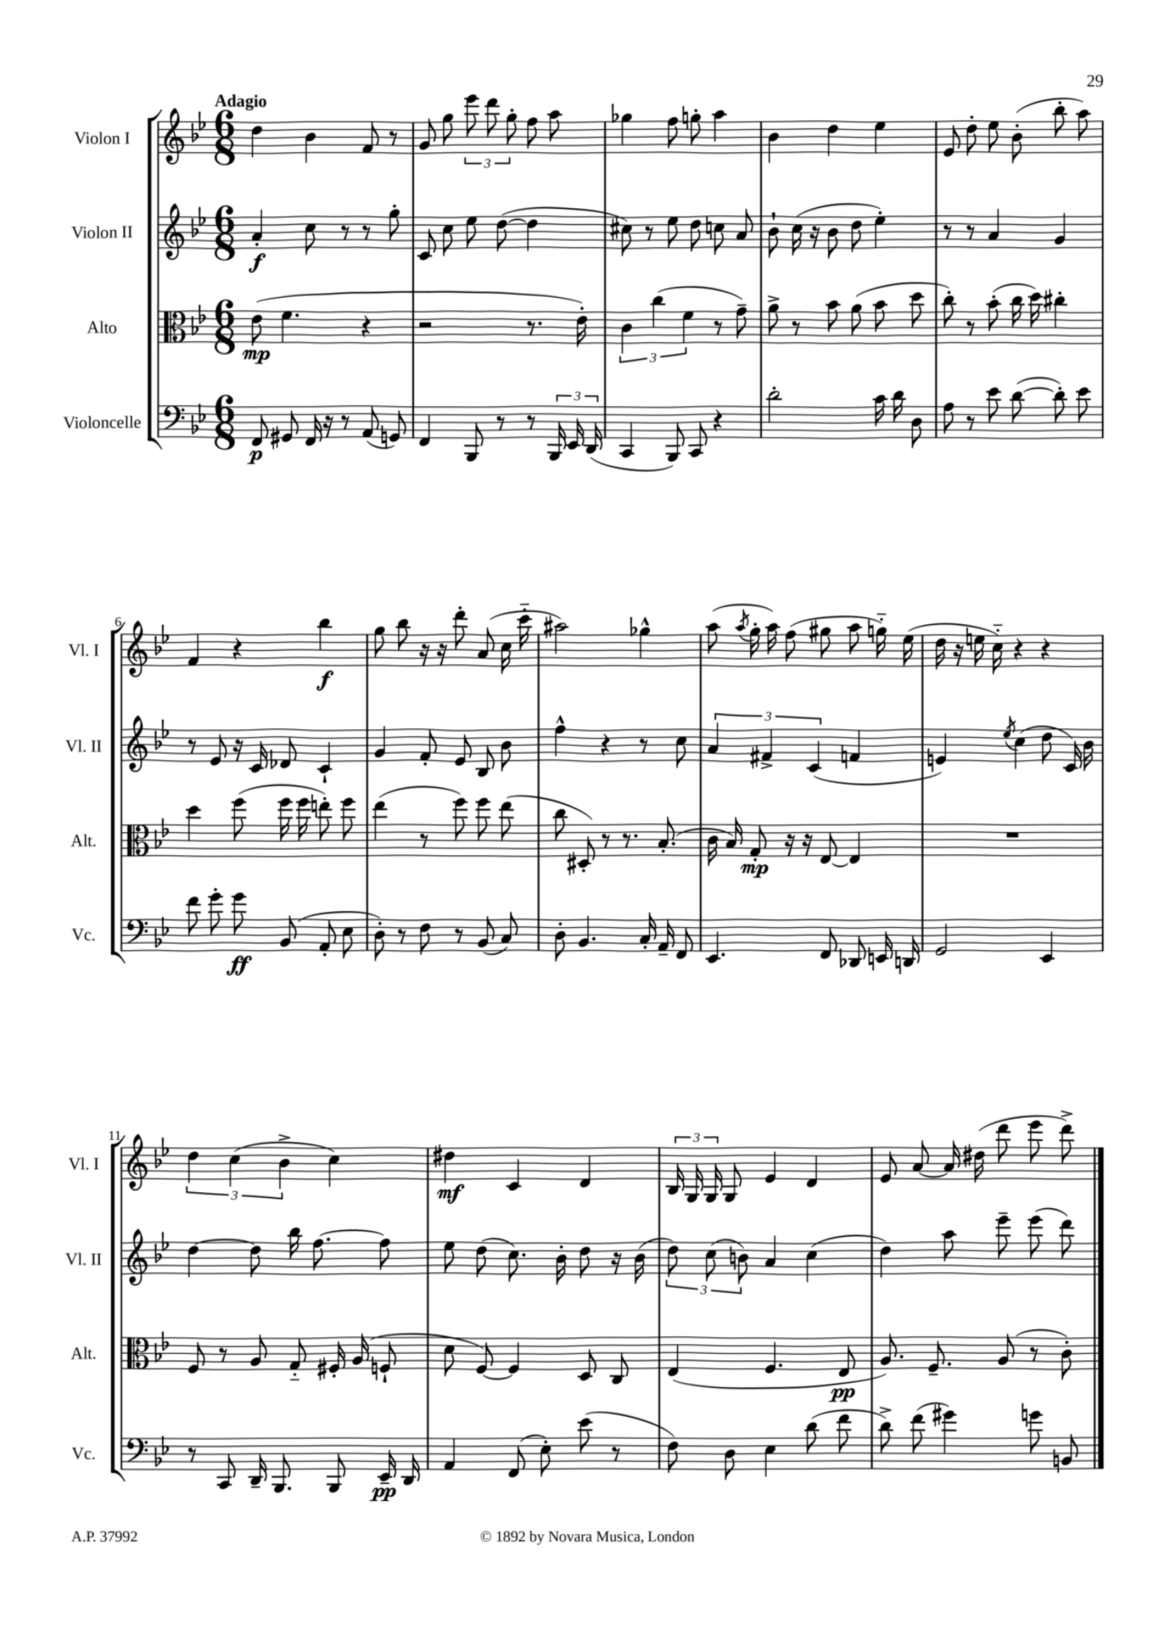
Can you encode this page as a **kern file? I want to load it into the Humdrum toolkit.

**kern	**kern	**kern	**kern
*staff4	*staff3	*staff2	*staff1
*clefF4	*clefC3	*clefG2	*clefG2
*k[b-e-]	*k[b-e-]	*k[b-e-]	*k[b-e-]
*M6/8	*M6/8	*M6/8	*M6/8
8FF/	(8e-\	4a'/	4dd\
8GG#/	4.f\	.	.
16FF/	.	8cc\	4b-\
16r	.	.	.
8r	.	8r	.
(8AA/	4r	8r	8f/
8GG/)	.	8gg'\	8r
=	=	=	=
4FF/	2r	8c/	8g/
.	.	8cc\	8gg\
8BBB-/	.	8ee-\	12eee-\
.	.	.	12ddd\
8r	.	([8dd\	.
.	.	.	12gg'\
8r	8.r	4dd\]	8ff\
24BBB-/	.	.	8aa\
24EE-/	.	.	.
.	16e-'\)	.	.
(24DD/	.	.	.
=	=	=	=
4CC/	6c\	8cc#\)	4gg-\
.	.	8r	.
.	(6cc\	.	.
8BBB-/)	.	8ee-\	8ff\
.	6f\	.	.
8CC/	.	8dd\	8gg'\
4r	8r	8cc\	4aa\
.	8g~\)	8a/	.
=	=	=	=
2d'\	8a^\	8b-`\	4b-\
.	8r	(16cc\	.
.	.	16r	.
.	8b-\	8b-\	4dd\
.	(8a\	8dd\	.
16c\	8b-\	4ee-'\)	4ee-\
16d\	.	.	.
8D\	8dd\	.	.
=	=	=	=
8A\	8cc'\)	8r	8e-/
8r	8r	8r	8dd'\
8e-\	(8b-'\	4a/	8ee-\
([8d\	16cc\	.	(8b-'\
.	16dd\)	.	.
8d'\])	4cc#'\	4g/	8bb-'\
8e-\	.	.	8aa\)
=	=	=	=
8f\	4dd\	8r	4f/
8g'\	.	8e-/	.
8g\	(8ff\	16r	4r
.	.	16c/	.
(8BB-/	16ff\	8d-/	.
.	16ff\	.	.
8AA'/	8ee'\)	4c`/	4bb-\
8E-\	8ff\	.	.
=	=	=	=
8D'\)	(4ee-\	4g/	8gg\
8r	.	.	8bb-\
8F\	8r	8f'/	16r
.	.	.	16r
8r	8ff\)	8e-/	8ddd'\
(8BB-/	8ff\	8B-/	(8a/
8C/)	(8ee-\	8b-\	16cc\
.	.	.	16ccc'~\
=	=	=	=
8D'\	8cc\	4ff^^\	2aa#\)
4.BB-/	8D#'/)	.	.
.	8r	4r	.
.	8.r	.	.
16C'/	.	8r	4gg-^^\
16AA~/	(8.B-'/	.	.
8FF/	.	8cc\	.
=	=	=	=
4.EE-/	16c\	6a/	(8aa\
.	16B-/)	.	.
.	.	.	8qaa/
.	8G'/	.	16gg'\
.	.	6f#^/	.
.	.	.	16aa\)
.	16r	.	(8ff\
.	16r	.	.
.	.	(6c/	.
8FF/	[8E-/	.	8gg#\
8DD-/	4E-/]	4f/	8aa\
16EE/	.	.	16gg'~\)
16DD/	.	.	(16ee-\
=	=	=	=
2GG/	2.r	4e/)	16dd\
.	.	.	16r
.	.	.	16ee\
.	.	.	16cc'~\)
.	.	8qee-/	.
.	.	(4cc\	4r
4EE-/	.	8dd\	4r
.	.	16c/)	.
.	.	16b-\	.
=	=	=	=
8r	8F/	[4dd\	6dd\
8CC/	8r	.	.
.	.	.	(6cc\
16DD~/	8A/	8dd\]	.
8.BBB-/	.	.	.
.	.	.	6b-^\
.	8G'~/	16bb-\	.
.	.	[8.ff\	.
8BBB-/	16F#'/	.	4cc\)
.	(16A/	.	.
16EE-~/	8F`/	8ff\]	.
16DD/	.	.	.
=	=	=	=
4AA/	8d\	8ee-\	4dd#\
.	[8F/)	(8dd\	.
(8FF/	4F/]	8.cc\)	4c/
8E-'\)	.	.	.
.	.	16b-'\	.
(8e-\	8D/	8dd\	4d/
8r	8C/	16r	.
.	.	(16b-\	.
=	=	=	=
8F\)	(4E-/	12dd\)	24B-/
.	.	.	24G/
.	.	(12cc\	24G/
8D\	.	.	8G/
.	.	12b\)	.
4E-\	4.F/	4a/	4e-/
(8d\	.	(4cc\	4d/
8f\	8E-/	.	.
=	=	=	=
8d^\)	8.A/)	4dd\)	8e-/
(8f\	.	.	[8a/
.	8.F~/	.	.
4g#\)	.	8aa\	16a/]
.	.	.	(16dd#\
.	(8A/	8eee-~\	8ddd\
8g\	8r	(8eee-\	8eee-\
8BB/	8c'\)	8ddd\)	8ddd^\)
==	==	==	==
*-	*-	*-	*-
